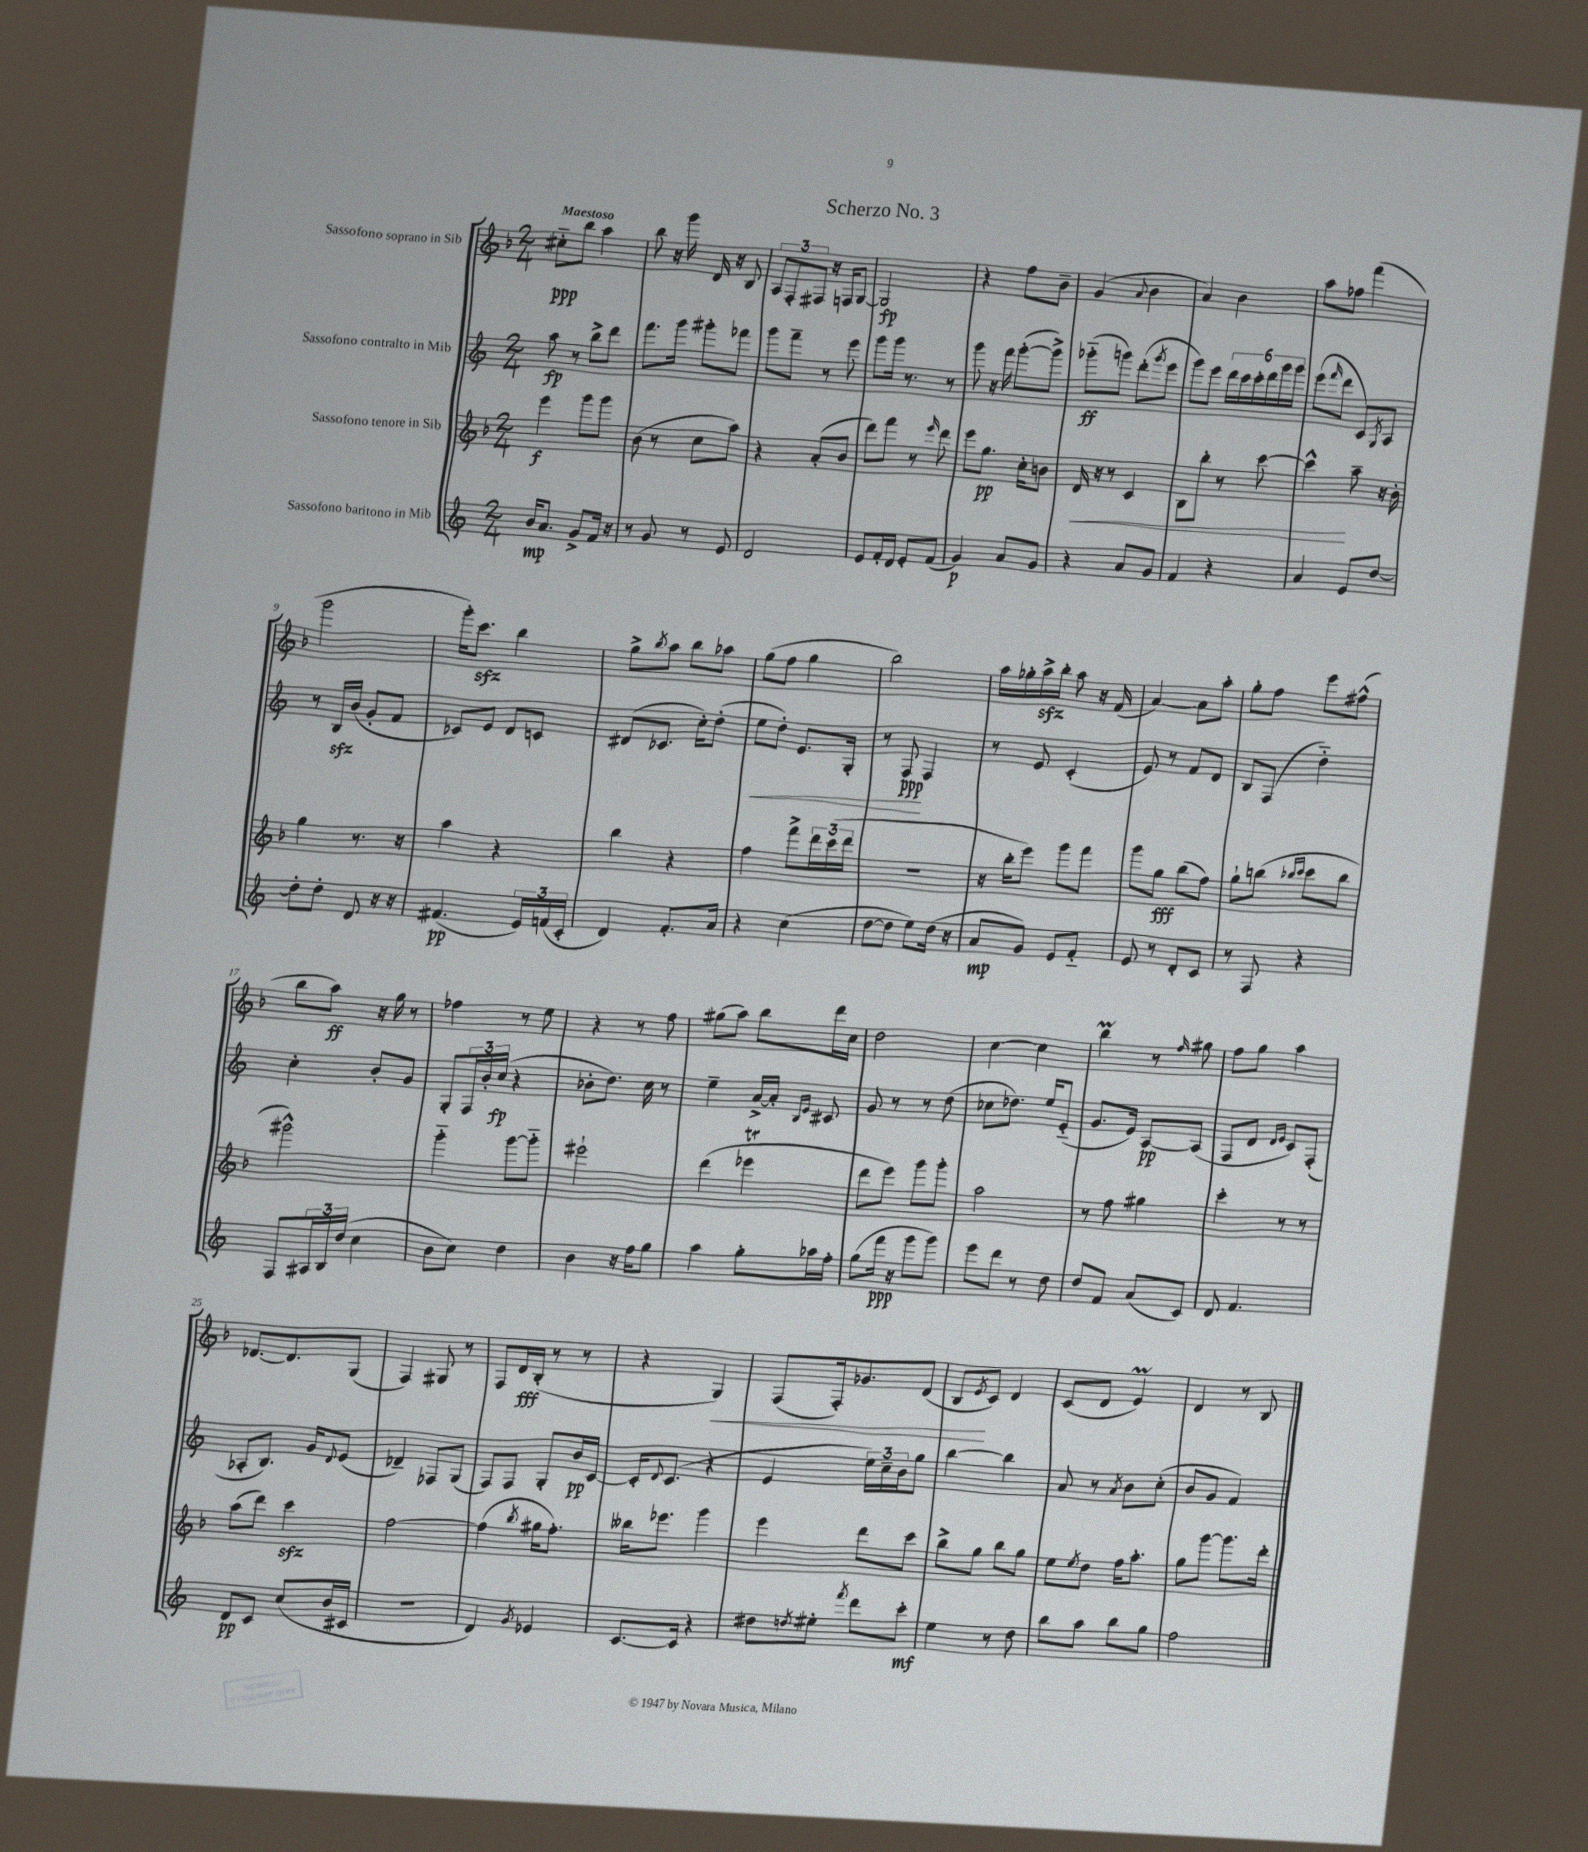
\header { title = "Scherzo No. 3" }
<<
\new StaffGroup <<
\new Staff = "s0" \with { instrumentName = "Sassofono soprano in Sib" } {
    \clef treble \key f \major \numericTimeSignature \time 2/4 \tempo "Maestoso"
    cis''8-_\ppp bes''8 a''4 |
    bes''8 r16 g'''16 d'16 r16 bes8 |
    \tuplet 3/2 { a8 f8-. fis8 } r16 f16 g8~ |
    g2\fp |
    r4 f''8 bes'8-- |
    g'4( \appoggiatura { a'8 } bes'4 |
    a'4) bes'4 |
    a''8 fes''8 f'''4( |
    g'''2 |
    g'''16-.) c'''8.\sfz bes''4 |
    g''8-> \acciaccatura { bes''8 } a''8 bes''8 aes''8 |
    g''8( f''8 g''4 |
    bes''2) |
    a''16 ges''16-. a''16->\sfz bes''16-. a''8 r16 f'16( |
    a'4~) a'8 a''8-. |
    g''8-. f''8 e'''8 fis''8-^( |
    bes''8 a''8\ff) r16 g''16 r8 |
    fes''4 r8 e''8 |
    r4 r8 f''8 |
    gis''8( a''8) bes''8 d'''16 c''16 |
    d''2 |
    c''4~ c''4 |
    bes''4\prall r8 \grace { f''16 } gis''8 |
    f''8 g''8 a''4 |
    des'8.~ des'8. g8( |
    f4) gis8 r8 |
    f8 d'16\fff bes16-.( r8 r8 |
    r4 g4\<) |
    f8( f16-.) ges'8. d'8( |
    bes8\! \acciaccatura { e'8 } c'8) d'4 |
    c'8( d'8 e'4\prall) |
    d'4 r8 bes8 \bar "|." |
}
\new Staff = "s1" \with { instrumentName = "Sassofono contralto in Mib" } {
    \clef treble \key c \major \numericTimeSignature \time 2/4
    a''8\fp r8 b''8-> d'''8 |
    f'''8. g'''16 gis'''8-. fes'''8 |
    g'''8 f'''8-- r8 e'''8 |
    g'''8 g'''16 r8. r8 |
    g'''8 r16 f'''16 g'''8~-.( g'''8->) |
    ges'''8-_\ff( g'''8) d'''8-.( \acciaccatura { g'''8 } e'''8 |
    g'''8) e'''8 \tuplet 6/4 { d'''16 c'''16 c'''16-. d'''16 g'''16 g'''16 } |
    e'''8( \grace { f'''16 } d'''8 c'8) \acciaccatura { g8 } a8 |
    r8 b16\sfz b'16( g'8-. f'8 |
    ces'8) e'8 d'8 c'8 |
    dis'8( ces'8. c''16-.) d''8-.( |
    e''8\< d''8-.) e'8. g16-. |
    r8 f8\ppp\! f4 |
    r8 e'8 c'4-.( |
    e'8) r8 f'8 d'8 |
    b8 f8( d''4-_) |
    c''4-. b'8-. g'8 |
    g8-. \tuplet 3/2 { f16 b'16-. c''16\fp( } r4 |
    bes'8-. d''8.) c''16 r8 |
    e''4-- a'16~-> a'16-. \grace { b16 e'16 } cis'8 |
    g'8 r8 r8 d''8( |
    ces''8 des''8.) e''16 e'8-_( |
    g'8. e'16) a8~\pp a8( |
    f8 d'8 \grace { d'16 e'16 } c'8) f8-.( |
    aes8-. b8.) g'16 \appoggiatura { d'8 } e'8( |
    des'4--) fes8 g8( |
    f8) f8 g8-. b'16\pp c'16~ |
    c'16-. \appoggiatura { d'8 } c'8.( r4 |
    e'4 \tuplet 3/2 { e''16) c''16-- b'16 } g''8 |
    b''4~ b''4 |
    a'8 r8 \acciaccatura { a'8 } b'8 c''8-.( |
    b'8 g'8 f'4) \bar "|." |
}
\new Staff = "s2" \with { instrumentName = "Sassofono tenore in Sib" } {
    \clef treble \key f \major \numericTimeSignature \time 2/4
    e'''4\f g'''8 g'''8 |
    bes'8( r8 c''8 a''8) |
    r4 a'8-.( bes'8 |
    d'''8) f'''8 r8 \grace { e'''16 } d'''8 |
    e'''8 g''8.\pp c''16-. b'8 |
    d'16\< r16 r8 c'4 |
    bes8 bes''8-. r8 c'''8~ |
    c'''4-^\! a''8-- r16 bes'16-. |
    g''4 r8. r16 |
    a''4 r4 |
    bes''4 r4 |
    f''4 f'''8-> \tuplet 3/2 { d'''16 c'''16( d'''16 } |
    r2 |
    r16 bes''16-. e'''8) g'''8 f'''8 |
    g'''8 g''8\fff bes''8( f''8) |
    g''8-! b''8( \grace { bes''16 c'''16 } c'''8 bes''8 |
    gis'''2-^) |
    g'''4-_ g'''8~ g'''8-_ |
    eis'''2-! |
    d'''4( ees'''4\trill |
    d'''8 e'''8) g'''8 g'''8-. |
    a''2 |
    r8 f''8 gis''4 |
    c'''4-. r8 r8 |
    a''8( d'''8) c'''4\sfz |
    f''2~ |
    f''4( \acciaccatura { bes''8 } gis''16 f''8.-.) |
    beses''16 ees'''8. g'''4 |
    e'''4 d'''8 c'''8 |
    bes''8-> g''8 bes''8 g''8 |
    e''8 \acciaccatura { e''8 } d''8 f''16 a''8.-. |
    g''8 g'''8~ g'''8. d'''16-. \bar "|." |
}
\new Staff = "s3" \with { instrumentName = "Sassofono baritono in Mib" } {
    \clef treble \key c \major \numericTimeSignature \time 2/4
    b'16\mp a'8. g'8-> f'16 r16 |
    r8 g'8 r8 e'8 |
    d'2 |
    e'8 f'16-. d'16 e'8-. f'8( |
    g'4\p) a'8 g'8 |
    r4 a'8 g'8 |
    f'4 r4 |
    a'4 e'8 d''8~ |
    d''8-. d''8-. d'8 r16 r16 |
    fis'4.\pp( \tuplet 3/2 { e'16) f'16( c'16-. } |
    d'4) f'8.-. a'16 |
    r4 c''4( |
    d''8~ d''8 e''8) d''16( r16 |
    a'8\mp g'8) e'8 f'8-_ |
    e'8 r8 d'8-. c'8 |
    r8 f8 r4 |
    f8 \tuplet 3/2 { ais16 b16 d''16( } c''4 |
    b'8 c''8) d''4 |
    b'4 r16 f''16 g''8 |
    a''4 g''8-. aes''16 f''16-. |
    g''8( f'''16\ppp r16 g'''8 g'''8) |
    e'''8 d'''8 r8 d''8 |
    d''8 f'8 a'8( c'8) |
    d'8 f'4. |
    d'8\pp c'8 c''8( b'16 cis'16 |
    R2 |
    d'4) \acciaccatura { g'8 } ees'4 |
    c'8.~ c'16 r4 |
    dis''8 \acciaccatura { d''8 } eis''8-. \acciaccatura { f'''8 } d'''8 c'''8-.\mf |
    e''4 r8 d''8 |
    b''8 a''8 b''8 g''8 |
    f''2 \bar "|." |
}
>>
>>
